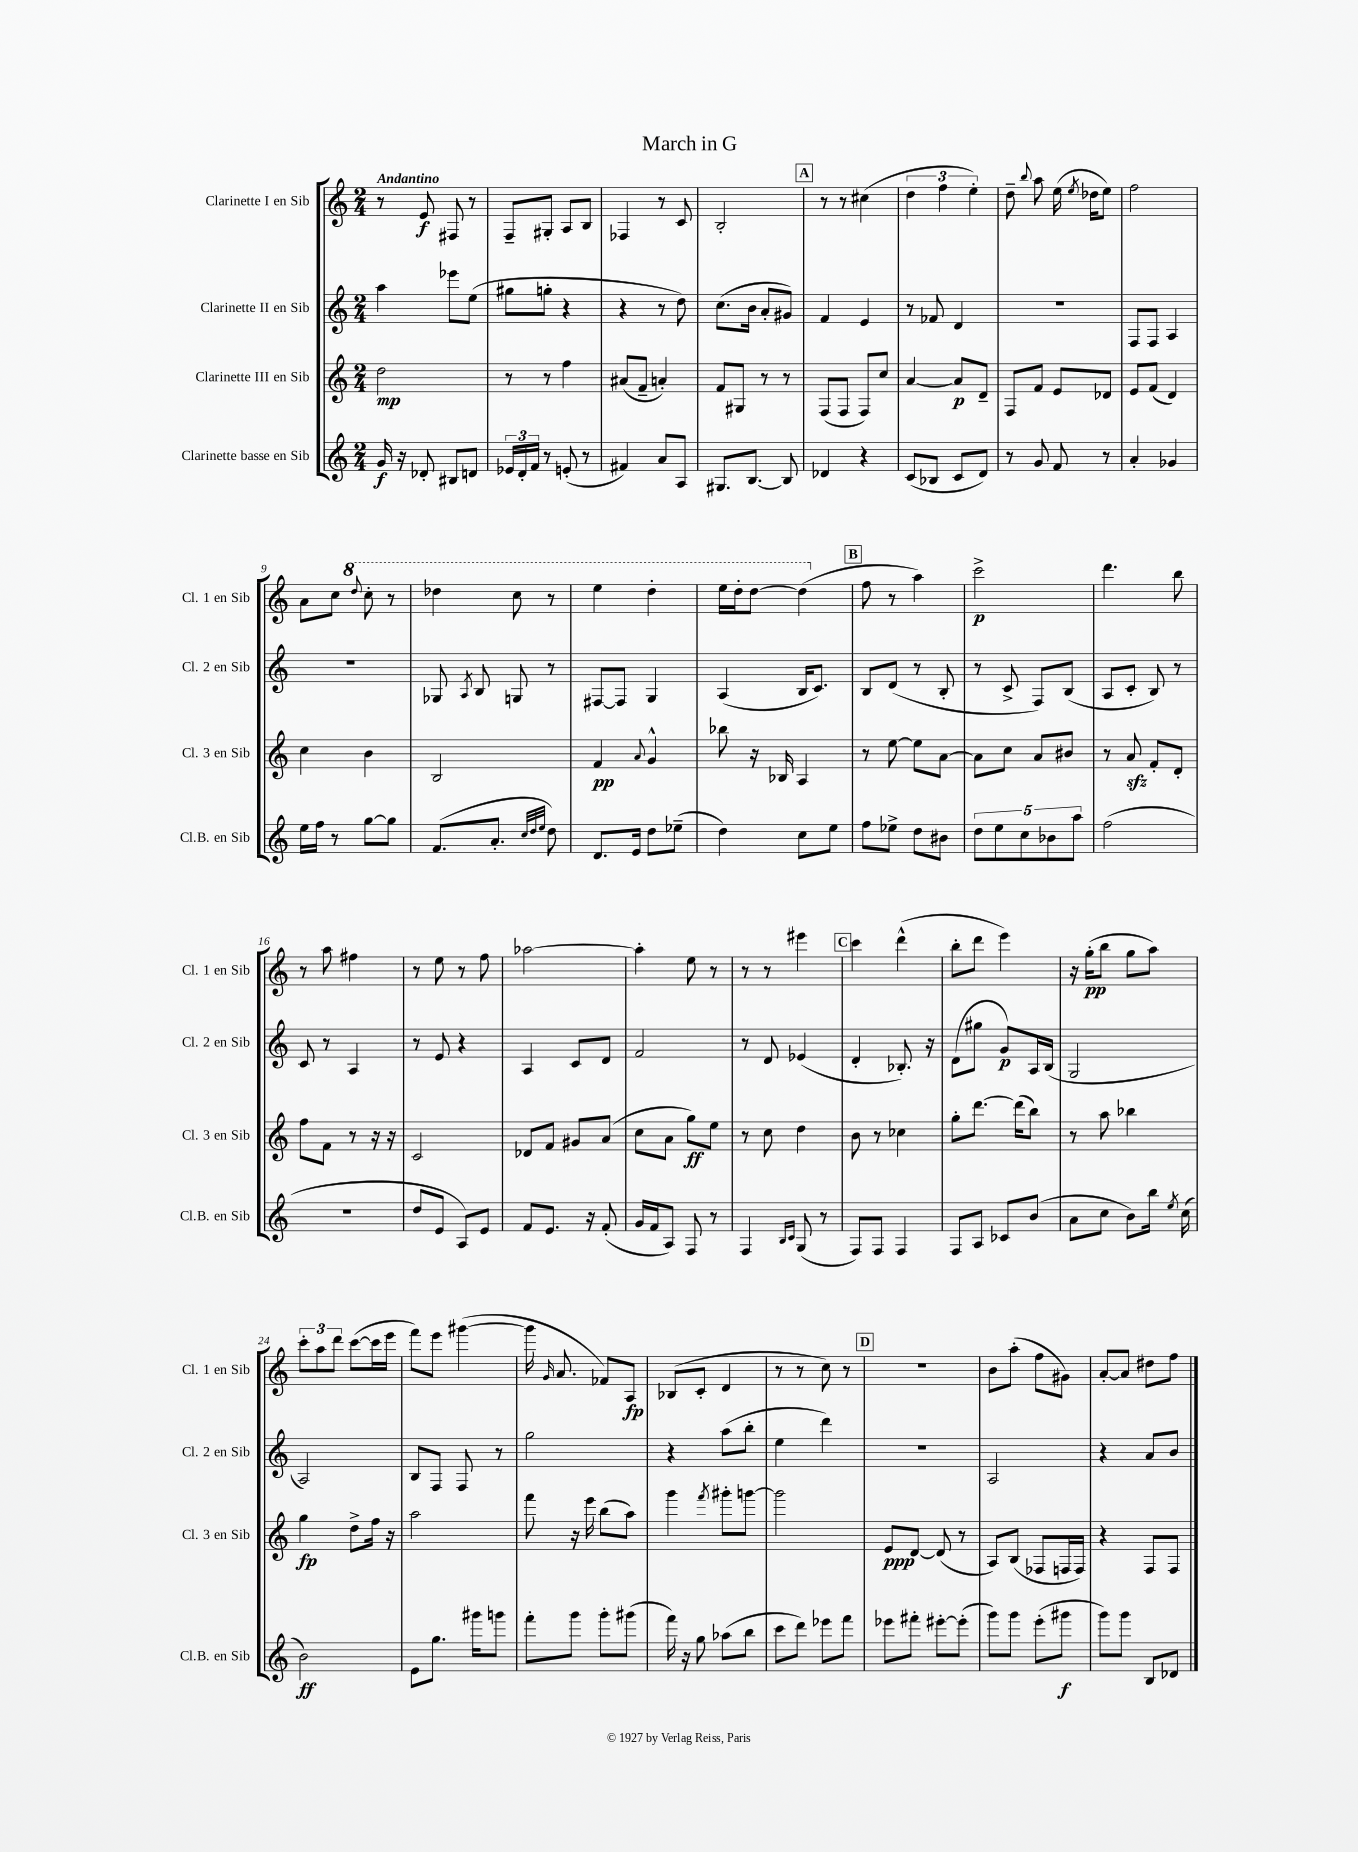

**kern	**kern	**kern	**kern
*staff4	*staff3	*staff2	*staff1
*clefG2	*clefG2	*clefG2	*clefG2
*k[]	*k[]	*k[]	*k[]
*M2/4	*M2/4	*M2/4	*M2/4
16g	2dd	4aa	8r
16r	.	.	.
8d-'	.	.	8e
8B#	.	8eee-	8F#
8d	.	(8ee	8r
=	=	=	=
24e-	8r	8gg#	8F~
24d'	.	.	.
24f	.	.	.
8r	8r	8gg'	8G#'
(8e'	4ff	4r	8A
8r	.	.	8B
=	=	=	=
4f#)	(8a#	4r	4F-
.	8f~	.	.
8a	4a')	8r	8r
8A	.	8dd)	8c
=	=	=	=
8.G#	8f	(8.cc	2B'
.	8G#	.	.
[8.B	.	16b	.
.	8r	8a'	.
8B]	8r	8g#)	.
=	=	=	=
4d-	(8F	4f	8r
.	8F	.	8r
4r	8F)	4e	(4cc#
.	8cc	.	.
=	=	=	=
(8c	[4a	8r	6dd
8B-	.	8f-	.
.	.	.	6ff
8c	8a]	4d	.
.	.	.	6ee')
8d)	8d~	.	.
=	=	=	=
8r	8F	2r	8dd~
.	.	.	8qqbb
8g	8f	.	8aa
8f	8e	.	(16ee
.	.	.	8qee
.	.	.	16dd-
8r	8d-	.	8ee)
=	=	=	=
4a'	8e	8F	2ff
.	(8f	8F	.
4g-	4d)	4A	.
=	=	=	=
16ee	4cc	2r	8a
16ff	.	.	.
8r	.	.	8cc
.	.	.	8qqddd
[8gg	4b	.	8ccc'
8gg]	.	.	8r
=	=	=	=
(8.f	2B	8G-	4ddd-
.	.	8qA	.
.	.	8B	.
8.a'	.	.	.
.	.	8G	8ccc
32qqcc	.	.	.
32qqdd	.	.	.
32qqee	.	.	.
8dd)	.	8r	8r
=	=	=	=
8.d	4f	[8F#	4eee
.	.	8F#]	.
16e	.	.	.
.	8qqa	.	.
8dd	4g^^	4G	4ddd'
(8ee-~	.	.	.
=	=	=	=
4dd)	8bb-	(4A	16eee
.	.	.	16ddd'
.	16r	.	[8ddd
.	16B-	.	.
8cc	4A	16B	(4ddd]
.	.	8.c)	.
8ee	.	.	.
=	=	=	=
8ff	8r	8B	8ff
8ee-^	[8ee	(8d	8r
8dd	8ee]	8r	4aa)
8b#	[8a	8B'	.
=	=	=	=
10dd	8a]	8r	2ccc^
10ee	.	.	.
.	8cc	8c^	.
10cc	.	.	.
.	8a	8F)	.
10b-	.	.	.
.	8b#	(8B	.
10aa	.	.	.
=	=	=	=
(2ff	8r	8A	4.ddd
.	8a	8c'	.
.	8f'	8B)	.
.	8d'	8r	8bb
=	=	=	=
2r	8ff	8c	8r
.	8f	8r	8aa
.	8r	4A	4ff#
.	16r	.	.
.	16r	.	.
=	=	=	=
8dd	2c	8r	8r
8e	.	8e	8ee
8A)	.	4r	8r
8e	.	.	8ff
=	=	=	=
8f	8d-	4A	[2aa-
8.e	8f	.	.
.	8g#	8c	.
16r	.	.	.
(8f'	(8a	8d	.
=	=	=	=
16g	8cc	2f	4aa-']
16f	.	.	.
8A)	8a	.	.
8F	8gg)	.	8ee
8r	8ee	.	8r
=	=	=	=
4F	8r	8r	8r
.	8cc	8d	8r
16qqB	.	.	.
16qqc	.	.	.
(8G	4dd	(4e-	4eee#
8r	.	.	.
=	=	=	=
8F)	8b	4d'	4ccc
8F	8r	.	.
4F	4cc-	8.B-')	(4ddd^^
.	.	16r	.
=	=	=	=
8F	8gg'	(8d	8bb'
8A	[8.ddd	8gg#	8ddd
8c-	.	8g)	4eee)
.	(16ddd]	.	.
(8b	8bb)	16A	.
.	.	(16B	.
=	=	=	=
8a	8r	2G	16r
.	.	.	(16gg'
8cc	8aa	.	8bb
8b)	4bb-	.	8gg
16bb	.	.	8aa)
8qee	.	.	.
(16cc	.	.	.
=	=	=	=
2b)	4gg	2A)	12ccc'
.	.	.	12aa
.	.	.	12ddd
.	8dd^	.	([8ccc
.	16ff	.	16ccc]
.	16r	.	16eee
=	=	=	=
8e	2aa	8B	8fff)
8.gg	.	8F	8eee
.	.	8F	([4ggg#
16ggg#	.	.	.
8ggg	.	8r	.
=	=	=	=
8fff'	8fff	2gg	16ggg#]
.	.	.	16qqg
.	.	.	8.a
8ggg	16r	.	.
.	16eee	.	.
8ggg'	(8bb	.	8f-)
(8ggg#	8aa)	.	8A
=	=	=	=
16fff)	4ggg	4r	(8B-
16r	.	.	.
8gg	.	.	8c'
.	8qfff	.	.
(8aa-	8ggg#'	(8aa	4d
8bb	[8ggg	8bb'	.
=	=	=	=
8ccc	2ggg]	4ee	8r
8ddd)	.	.	8r
8eee-	.	4ddd)	8cc)
8fff	.	.	8r
=	=	=	=
8eee-	8e	2r	2r
8fff#'	[8d	.	.
[8eee#'	(8d]	.	.
(8eee#']	8r	.	.
=	=	=	=
8ggg)	8A)	2A	8b
8ggg	(8B	.	(8aa'
(8eee'	8F-	.	8ff
8ggg#	16F	.	8g#)
.	16F)	.	.
=	=	=	=
8ggg)	4r	4r	[8a'
8ggg	.	.	8a]
8B	8F	8a	8dd#
8d-	8F	8b	8ff
==	==	==	==
*-	*-	*-	*-
